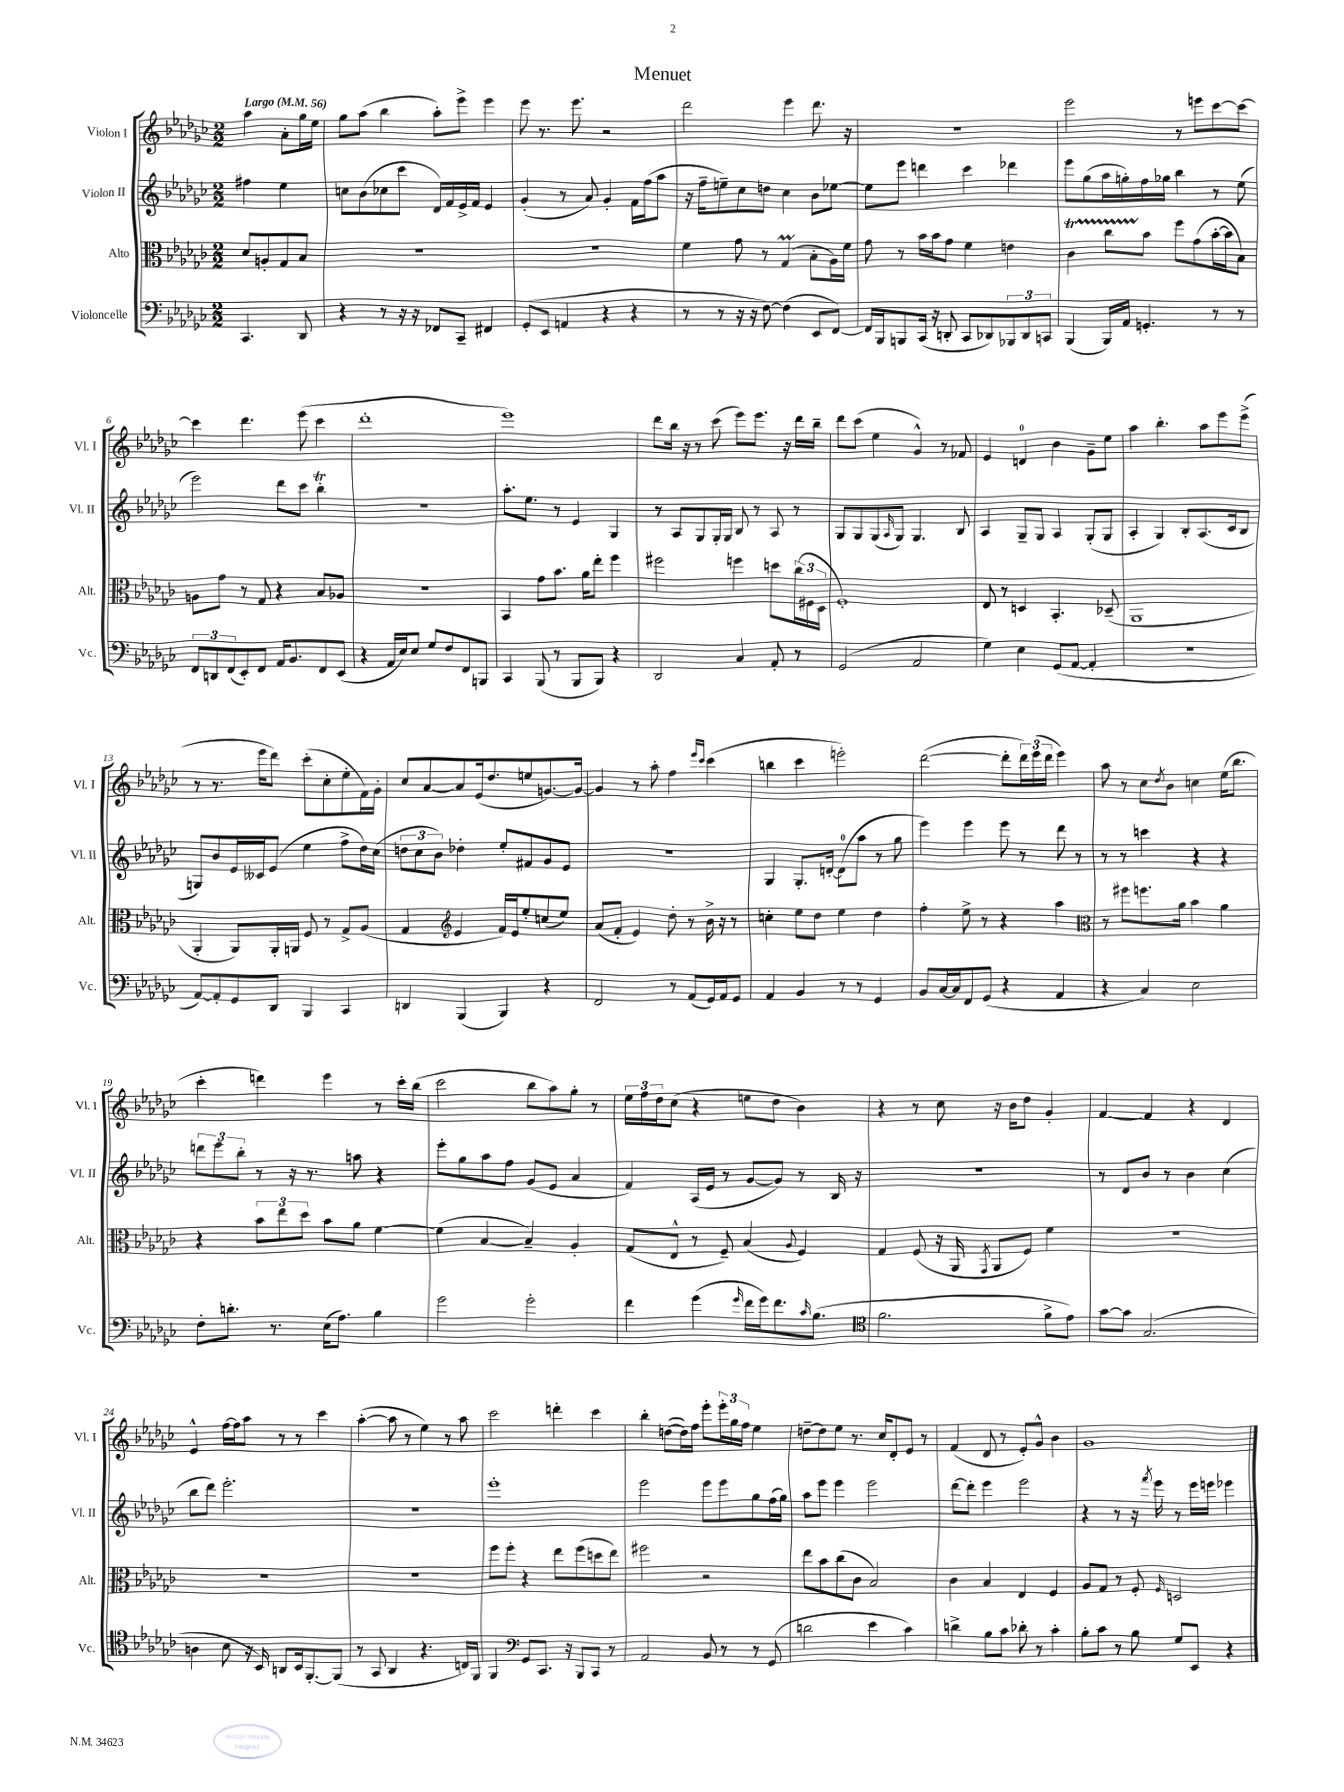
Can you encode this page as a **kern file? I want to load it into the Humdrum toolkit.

**kern	**kern	**kern	**kern
*part4	*part3	*part2	*part1
*staff4	*staff3	*staff2	*staff1
*I"Violoncelle	*I"Alto	*I"Violon II	*I"Violon I
*I'Vc.	*I'Alt.	*I'Vl. II	*I'Vl. I
*clefF4	*clefC3	*clefG2	*clefG2
*k[b-e-a-d-g-c-]	*k[b-e-a-d-g-c-]	*k[b-e-a-d-g-c-]	*k[b-e-a-d-g-c-]
*M2/2	*M2/2	*M2/2	*M2/2
*MM56	*MM56	*MM56	*MM56
=	=	=	=
!	!	!	!LO:TX:a:B:t=Largo
4.CC-/	8d-/L	4ff#X\	4aa-\
.	8An'/	.	.
.	8G-/	4ee-\	8a-'\L
8DD-/	8B-/J	.	16gg-\L
.	.	.	16ee-\JJ
=1	=1	=1	=1
4r	1r	8ccn\L	8gg-\L
.	.	(8b-\	(8aa-\J
8r	.	8cc-X\	4bb-\
16r	.	8ccc-\J	.
16r	.	.	.
8FF-X/L	.	16d-/LL)	8aa-'\L)
.	.	16f/	.
8CC-~/J	.	16e-^/	8eee-^\J
.	.	16f/JJ	.
4FF#X/	.	4e-/	4eee-\
=2	=2	=2	=2
(8GG-'/L	1r	(4g-'/	8eee-\
8EE-/J	.	.	8.r
4AAn/	.	8r	.
.	.	.	8.eee-\
.	.	8a-/)	.
4r	.	4g-'/	2r
4r	.	16f\LL	.
.	.	(16ff\J	.
.	.	8aa-\J	.
=3	=3	=3	=3
8r	4f\	16r	2ddd-\
.	.	16ff~\KL	.
8r	.	8een~\)	.
16r	8g-\	8cc-\	.
16r	.	.	.
[8F\)	8r	8ddn\J	.
(4F\]	(4G-M/	4cc-\	4eee-\
8EE-/L	8B-'\L	8b-\L	8.ddd-\
[8FF/J)	16A-\L)	[8ee-X\J	.
.	16f\JJ	.	16r
=4	=4	=4	=4
16FF/LL]	8g-\	8ee-\L]	1r
16BBB-/J	.	.	.
8BBBn/	8r	8eee-\J	.
(16CC-/Jk	16b-\LL	4dddn\	.
16r	16b-\J	.	.
8DDn'/	8g-\J	.	.
8CC-/L	4f\	4ccc-\	.
8DD-X/)	.	.	.
12BBB-X/	4en\	4ddd-X\	.
12DD-/	.	.	.
12CCn/J	.	.	.
=5	=5	=5	=5
(4BBB-/	4c-T\	8eee-\L	2eee-\
.	.	(8gg-\	.
16BBB-/LL)	8cc-TTT\L	16aa-\L	.
16AA-/JJ	.	16ggn'\)	.
4.GGn'/	8b-\J	16ff\	.
.	.	16gg-X\JJ	.
.	8ff\L	4bb-\	8r
.	(8g-\	.	8eeen\L
8r	[16b-'\L	8r	[8ccc-\
.	16b-\J]	.	.
8r	8B-\J)	(8ee-\	8ccc-\J_
!!LO:LB:g=z
=6	=6	=6	=6
12FF/L	8An\L	2eee-\)	4ccc-\]
12DDn/	.	.	.
.	8g-\J	.	.
(12FF/	.	.	.
8EE-'/)	8r	.	4.ddd-\
8FF/J	8G-/	.	.
16AA-/KL	4r	8ddd-\L	.
8.BB-/	.	.	.
.	.	8ccc-\J	(8eee-\
8FF/	8B-/L	4bb-t'\	4ccc-\
(8EE-/J	8A-X/J	.	.
=7	=7	=7	=7
4r	1r	1r	1ddd-'
16AA-/LL	.	.	.
16E-/J)	.	.	.
8E-/J	.	.	.
8G-/L	.	.	.
8F/	.	.	.
8FF/	.	.	.
8BBBn/J	.	.	.
=8	=8	=8	=8
4CC-/	4BB-/	8.aa-'\L	1eee-)
.	.	8.ee-\J	.
(8BBB-/	8g-\L	.	.
8r	8.b-\J	8r	.
8BBB-/L	.	4e-/	.
.	16a-\KL	.	.
8BBB-/J)	8ee-'\J	.	.
4r	4ff\	4G-/	.
=9	=9	=9	=9
2DD-/	2ff#X\	8r	8ddd-\L
.	.	8A-/L	16bb-\Jk
.	.	.	16r
.	.	8G-/	8r
.	.	16G-'/L	(8ccc-\
.	.	16G-/JJ	.
4C-/	4ffn\	8B-/	8eee-\L)
.	.	8r	8.eee-\J
8AA-'/	8ddn\L	8A-/	.
.	.	.	16r
8r	(24cc-\L	8r	16ddd-\LL
.	24F#X\	.	.
.	.	.	16bb-~\JJ
.	24D-\JJ	.	.
=10	=10	=10	=10
(2GG-/	1F')	8G-/L	8ddd-\L
.	.	8G-/	(8ccc-\J
.	.	(8G-/	4ee-\
.	.	16qqA-/	.
.	.	8G-/J)	.
2AA-/	.	4.G-/	4g-^^/)
.	.	.	8r
.	.	8B-/	8f-X/
=11	=11	=11	=11
4G-\)	8E-/	4A-/	4e-/
.	8r	.	.
4E-\	4Dn/	8G-~/L	4dn/
.	.	8G-/J	.
(8GG-/L	4.BB-'/	4A-/	4b-\
[8AA-/J	.	.	.
4AA-'/]	.	(8G-'/L	8g-~\L
.	(8D-X~/	8G-/J	8ee-\J
=12	=12	=12	=12
1r	1AA-	4A-'/	4aa-\
.	.	4G-/)	4.bb-'\
.	.	8B-'/L	.
.	.	(8.A-/	8aa-\L
.	.	.	8eee-\
.	.	16c-/k	.
.	.	8B-/J	(8eee-^\J
!!LO:LB:g=z
=13	=13	=13	=13
[8AA-/L)	4AA-'/	8Gn/L)	8r
8AA-'/]	.	8b-/	8.r
8GG-/	8AA-/L)	16e-/L	.
.	.	16c--X/J	16eee-\KL
8DD-/J	16AA-'/L	(8e-/J	8ddd-\J)
.	16AAn/JJ	.	.
4BBB-/	8F/	4ee-\	(8ccc-'\L
.	8r	.	8cc-'\
4CC-/	8G-^/L	8ff^\L	8ee-'\
.	(8A-/J	16dd-\L)	16f\L)
.	.	(16cc-\JJ	16g-'\JJ
=14	=14	=14	=14
4DDn/	4G-/	12ddn\L	8cc-/L
.	.	12cc-\	.
.	.	.	[8a-/
.	.	12b-\J)	.
*	*clefG2	*	*
(4BBB-/	4e-/	4dd-X'\	8a-/]
.	.	.	(16e-/k
.	.	.	8.dd-/
4BBB-/)	16f/LL)	8ee-'/L	.
.	16e-/J	.	.
.	8ee-'/	8f#X/	8een/
4r	(8ccn/	8g-/	[8.gn/)
.	8ee-/J)	8e-/J	.
.	.	.	16g/Jk_
=15	=15	=15	=15
2FF/	(8a-/L	1r	4g/]
.	8f'/J	.	.
.	4e-/)	.	8r
.	.	.	8aa-'\
8r	8dd-'\	.	4ff\
(8AA-/L	8r	.	.
.	.	.	16qqeee-/LL
.	.	.	16qqccc-/JJ
16GG-/L)	16b-^\	.	(4ccc-\
16AA-/J	16r	.	.
8GG-/J	8r	.	.
=16	=16	=16	=16
4AA-/	4ccn'\	4G-/	4bbn\
4BB-/	8ee-\L	8.G-'/L	4ccc-\
.	8dd-\J	.	.
.	.	[16dn'/Jk	.
8r	4ee-\	(8d\L]	2eeen'\)
8r	.	8aa-\J	.
4GG-/	4dd-\	8r	.
.	.	8gg-\	.
=17	=17	=17	=17
8BB-/L	4ff'\	4eee-\)	([2ddd-\
[16C-/L	.	.	.
16C-/J]	.	.	.
8FF/	8ee-^\	4eee-\	.
(8GG-/J	8r	.	.
4r	4r	8eee-\	8ddd-'\L]
.	.	8r	24ddd-\L)
.	.	.	(24eee-\
.	.	.	24ddd-\JJ
4AA-/	4aa-\	8ddd-\	4eee-\)
.	.	8r	.
=18	=18	=18	=18
*	*clefC3	*	*
4r	8r	8r	8aa-\
.	8ff#X\L	8r	8r
4C-/)	8.ffn\	4cccn\	8cc-\L
.	.	.	8qdd-/
.	.	.	8b-\J
.	16a-\Jk	.	.
2E-\	4b-\	4r	4ccn\
.	4a-\	4r	(16ee-\KL
.	.	.	8.bb-\J
!!LO:LB:g=z
=19	=19	=19	=19
8F'\L	4r	12dddn\L	4ccc-'\
.	.	12eee-\	.
8.dn'\J	.	.	.
.	.	12bb-'\J	.
.	12b-\L	8r	4dddn\)
8.r	.	.	.
.	12ee-\	.	.
.	.	16r	.
.	12dd-\J	.	.
.	.	8.r	.
(16E-\KL	8b-\L	.	4eee-\
8.A-\J)	.	.	.
.	8a-\J	8aan\	.
4B-\	[4f\	4r	8r
.	.	.	16ccc-'\LL
.	.	.	(16bb-\JJ
=20	=20	=20	=20
2g-\	(4f\]	8eee-'\L	2ccc-\
.	.	8gg-\	.
.	[4B-/	8aa-\	.
.	.	8ff\J	.
2g-'\	4B-~/])	(8g-/L	8bb-\L
.	.	8e-/J	8aa-\)
.	4A-'/	4a-/	8gg-'\J
.	.	.	8r
=21	=21	=21	=21
4f\	(8G-/L	4f/)	24ee-\LL
.	.	.	24ff\
.	.	.	24dd-\J
.	8E-^^/J	.	(8cc-\J
(4g-\	8r	(16A-/LL	4r
.	.	16e-/JJ	.
.	8F~/)	8r	.
16qqg-/	.	.	.
16f\LL	(4B-/	[8g-/L	8een\L
16g-\J)	.	.	.
8.f\	.	8g-/J])	8dd-\J
.	8qqA-/	.	.
.	4F/)	8r	4b-\)
16qqc-/	.	.	.
(8.B-\J	.	.	.
.	.	16B-/	.
.	.	16r	.
=22	=22	=22	=22
*clefC4	*	*	*
2.f\	4G-/	1r	4r
.	(8F/	.	8r
.	16r	.	8cc-\
.	16AA-/	.	.
.	8qGG-/	.	.
.	8AA-/L	.	16r
.	.	.	16b-\KL
.	8F/J)	.	8dd-\J
8f^\L	4f\	.	4g-'/
8e-\J)	.	.	.
=23	=23	=23	=23
[8g-\L	1r	8r	[4f/
8g-\J]	.	8d-/L	.
(2.G-/	.	8b-/J	4f/]
.	.	8r	.
.	.	4b-\	4r
.	.	(4cc-\	4d-/
!!LO:LB:g=z
=24	=24	=24	=24
4An\	1r	8bb-\L	4e-^^/
.	.	8ddd-\J)	.
8B-\	.	2.eee-'\	[16ff\LL
.	.	.	16ff\J]
16r	.	.	8aa-\J
16BB-/)	.	.	.
8AAn/L	.	.	8r
16BB-/k	.	.	8r
[8.FF'/	.	.	.
.	.	.	4ccc-\
(8FF/J]	.	.	.
=25	=25	=25	=25
8r	1r	1r	([4aa-'\
8GG-/	.	.	.
4AA-/	.	.	8aa-\]
.	.	.	8r
4.r	.	.	4ee-\)
.	.	.	8r
16Cn/LL)	.	.	8aa-\
16FF/JJ	.	.	.
=26	=26	=26	=26
4FF/	8ff\L	1eee-'	2ccc-\
.	8ff'\J	.	.
*clefF4	*	*	*
8GG-/L	4r	.	.
8.CC-/J	.	.	.
.	8ee-\L	.	4dddn'\
16r	.	.	.
8BBB-/L	(8ff\	.	.
8CC-/J	8ddn\	.	4ccc-\
8r	8ee-\J)	.	.
=27	=27	=27	=27
2AA-/	2ff#X\	2eee-\	4bb-'\
.	.	.	([8ddn\L
.	.	.	16dd\L])
.	.	.	16ff\JJ
8BB-/	2r	8eee-\L	8eee-'\L
8r	.	8eee-\	24eee-'\L
.	.	.	24gg-\
.	.	.	24ff\JJ
8r	.	8gg-\	4ee-\
(8GG-/	.	(16ff\L	.
.	.	16gg-\JJ)	.
=28	=28	=28	=28
2dn\	8ee-\L	8aa-\L	[8ddn~\L
.	8b-\	8eee-\J	8dd\]
.	(8cc-\	4eee-\	8ee-\J
.	8c-\J	.	8.r
4e-\	2B-/)	2eee-\	.
.	.	.	16cc-/KL
.	.	.	8d-'/
4c-\)	.	.	8e-/J
.	.	.	8r
=29	=29	=29	=29
4dn^\	4c-\	[8ddd-\L	(4f/
.	.	8ddd-'\J]	.
8B-\L	4B-/	4eee-\	8d-/
8c-\J	.	.	8r
8d-X'\	4E-/	2eee-\	8e-'/L)
8r	.	.	8g-^^/J
4c-'\	4F/	.	4b-\
=30	=30	=30	=30
8B-'\L	8A-/L	4r	1g-
8c-\J	8G-/J	.	.
8r	8r	8r	.
8B-\	8F'/	16r	.
.	.	8qfff/	.
.	.	16eee-\	.
.	16qqF/	.	.
8G-/L	2Dn/	8r	.
8EE-/J	.	16eee-\LL	.
.	.	16eeen\JJ	.
4r	.	4eee-X\	.
==	==	==	==
*-	*-	*-	*-
